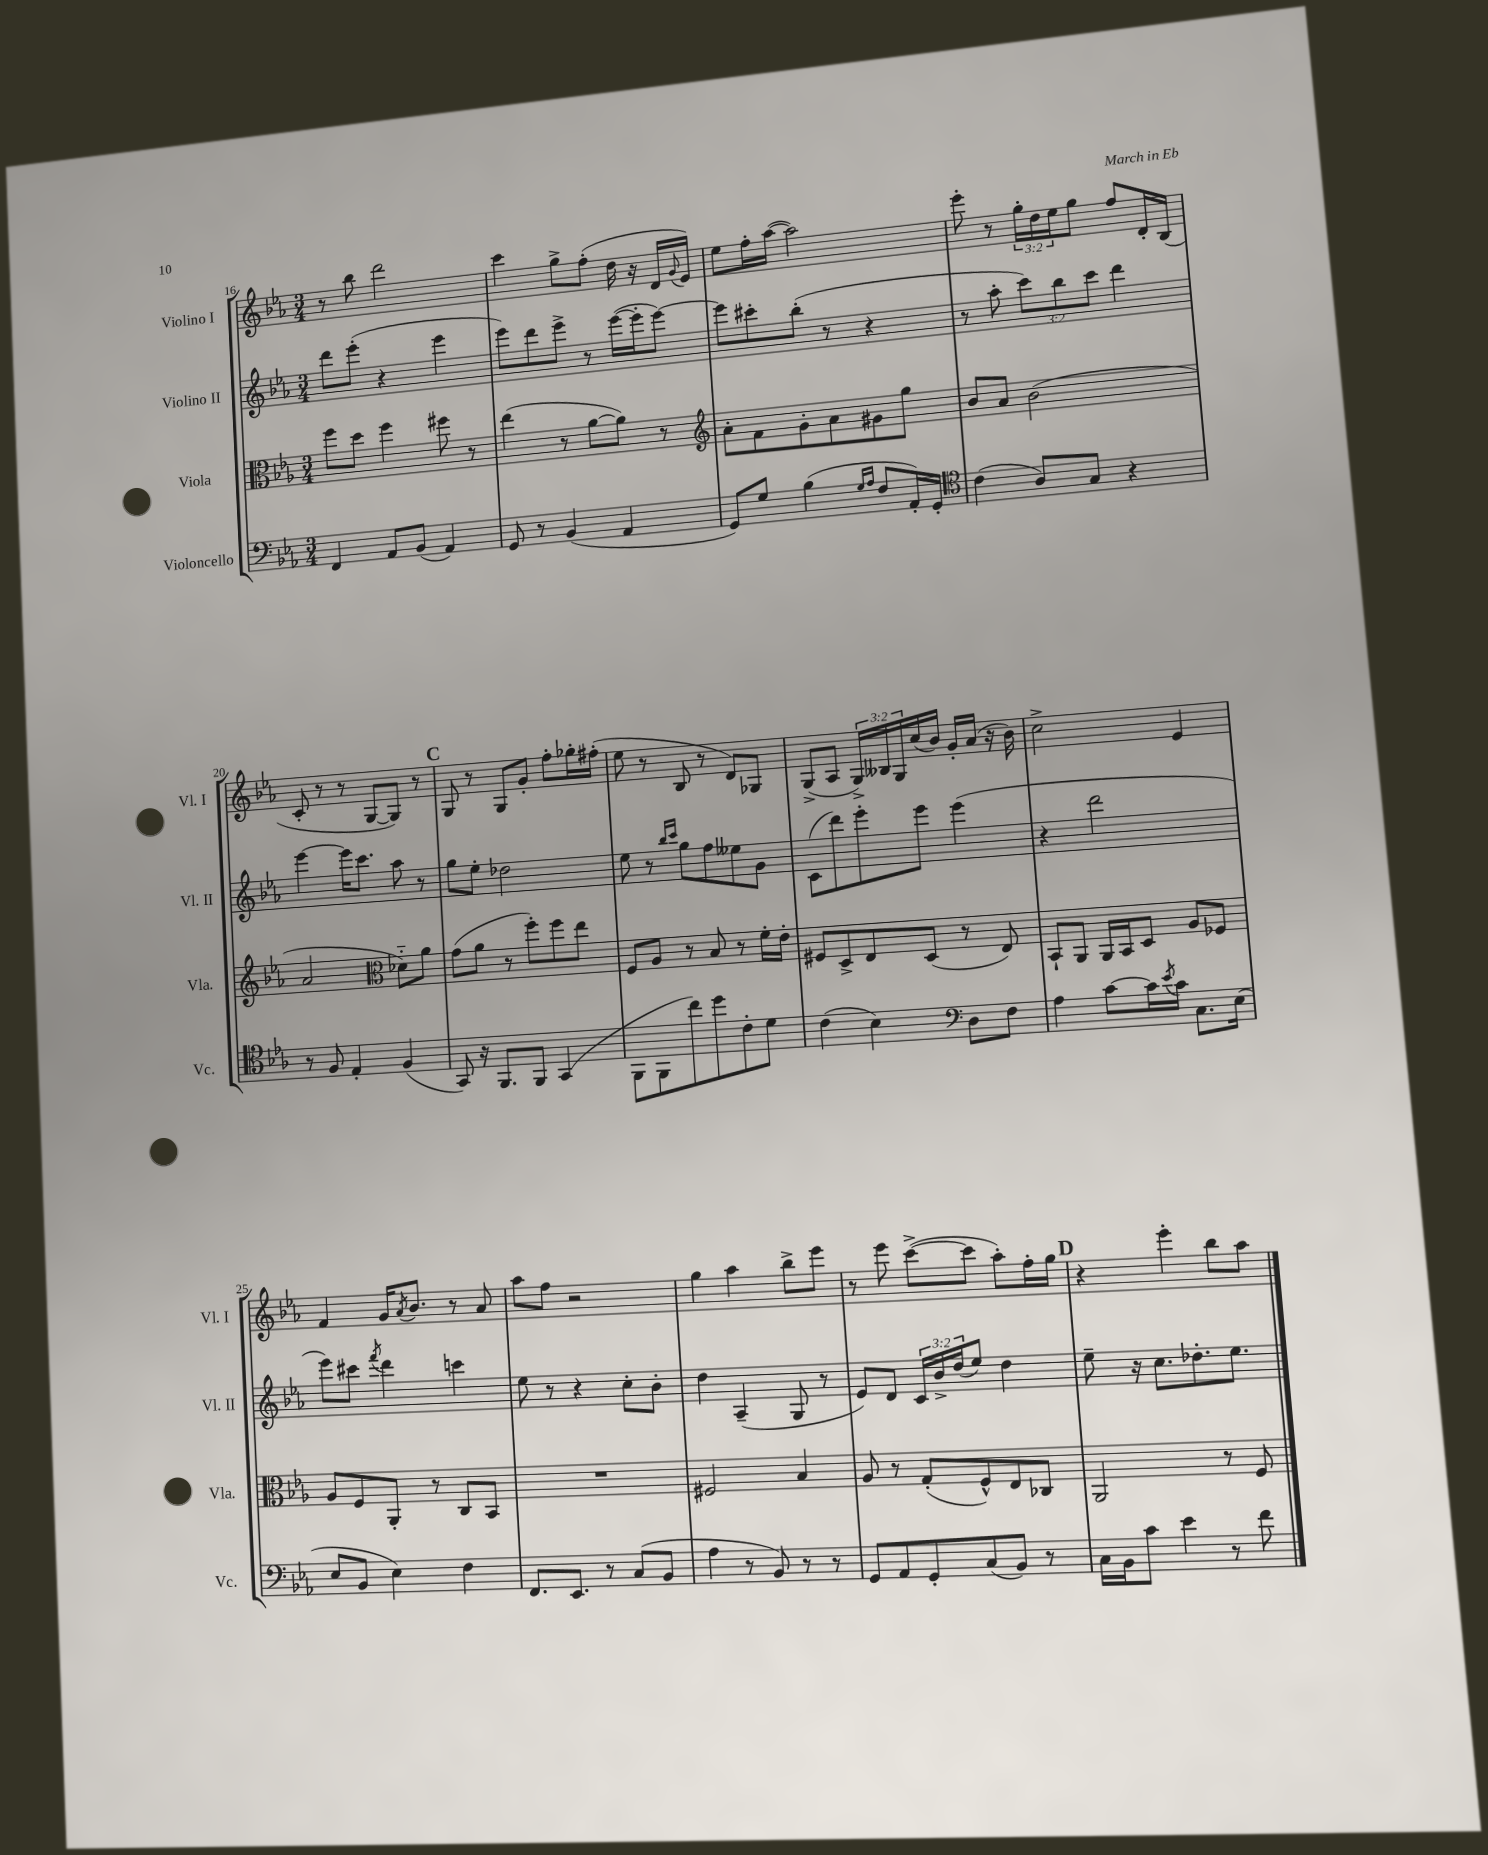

**kern	**kern	**kern	**kern
*part4	*part3	*part2	*part1
*staff4	*staff3	*staff2	*staff1
*I"Violoncello	*I"Viola	*I"Violino II	*I"Violino I
*I'Vc.	*I'Vla.	*I'Vl. II	*I'Vl. I
*clefF4	*clefC3	*clefG2	*clefG2
*k[b-e-a-]	*k[b-e-a-]	*k[b-e-a-]	*k[b-e-a-]
*M3/4	*M3/4	*M3/4	*M3/4
=16	=16	=16	=16
4FF/	8ff\L	8ddd\L	8r
.	8dd\J	(8eee-'\J	8bb-\
8AA-/L	4ff\	4r	2ddd\
(8BB-/J	.	.	.
4AA-/)	8ff#X\	4eee-\	.
.	8r	.	.
=17	=17	=17	=17
8GG/	(4ee-\	8eee-\L)	4ccc\
8r	.	8ddd\	.
(4BB-/	8r	8eee-^\J	8gg^\L
.	[8a-\L	8r	(8ff'\J
4AA-/	8a-\J])	([16eee-\LL	16dd\
.	.	16eee-'\J]	16r
.	8r	[8eee-\J)	16d/LL
.	.	.	8qqg/
.	.	.	16e-/JJ)
=18	=18	=18	=18
*	*clefG2	*	*
8GG/L)	8a-'\L	8eee-\L]	8ee-\L
8G/J	8f\	8ccc#X'\	16ff'\L
.	.	.	([16aa-\JJ
(4B-\	8g'\	(8bb-'\J	2aa-\])
.	8a-\	8r	.
16qqG/LL	.	.	.
16qqA-/JJ	.	.	.
8F/L	8g#X\	4r	.
16AA-'/L)	8gg\J	.	.
16GG'/JJ	.	.	.
=19	=19	=19	=19
*clefC4	*	*	*
(4c\	8b-/L	8r	8eee-'\
.	8a-/J	8aa-'\	8r
8A-/L)	(2b-\	12ccc\L)	24gg'\LL
.	.	.	24dd\
.	.	12bb-\	24ee-\J
8G/J	.	.	8gg\J
.	.	12ccc\J	.
4r	.	4ddd\	8ff/L
.	.	.	16d'/L
.	.	.	(16B-/JJ
!!LO:LB:g=z
=20	=20	=20	=20
8r	2a-/	[4eee-\	8c'/
8F/	.	.	8r
4E-'/	.	16eee-\KL]	8r
.	.	8.ccc\J	.
.	.	.	[8G/L
*	*clefC3	*	*
(4F/	8d-X\L)	8aa-\	8G/J])
.	8a-\J	8r	8r
!!LO:REH:place=s1:t=C
=21	=21	=21	=21
8GG/)	(8g\L	8gg\L	8G/
16r	8a-\J	8ee-'\J	8r
8.FF/L	.	.	.
.	8r	2dd-X\	8G/L
8FF/J	8ff'\L)	.	8g'/J
(4GG/	8ff\	.	8ff'\L
.	8ee-\J	.	16gg-X'\L
.	.	.	(16ff#X'\JJ
=22	=22	=22	=22
8FF\L	8F/L	8ee-\	8ee-\
8FF\	8A-/J	8r	8r
.	.	16qqbb-/LL	.
.	.	16qqccc/JJ	.
8cc\)	8r	8gg\L	8B-/
8dd\	8B-/	8ff\	8r
8c'\	8r	8ee--X\	8d/L)
8d\J	16f'\LL	8g\J	8G-X/J
.	16e-'\JJ	.	.
=23	=23	=23	=23
(4c\	8F#X/L	(8c\L	(8G^/L
.	8D^/	8ddd\)	8A-/J
4B-\)	8E-/	8eee-'\	24G^/LL)
.	.	.	24B--X/
.	.	.	24G/
.	(8D/J	8eee-\J	(16cc/
.	.	.	16b-/JJ)
*clefF4	*	*	*
8D\L	8r	(4eee-\	16g'/LL
.	.	.	(16a-/JJ
8F\J	8E-/)	.	16r
.	.	.	16b-\)
=24	=24	=24	=24
4A-\	8BB-`/L	4r	2cc^\
.	8AA-/J	.	.
[8c\L	16AA-/LL	2ddd\	.
.	16BB-/J	.	.
16c\L]	8D/J	.	.
8qe-/	.	.	.
16c\JJ	.	.	.
8.C\L	8A-/L	.	4e-/
.	8F-X/J	.	.
(16E-\Jk	.	.	.
!!LO:LB:g=z
=25	=25	=25	=25
8E-/L	8A-/L	8eee-\L)	4f/
8BB-/J	8F/	8ccc#X\J	.
.	.	8qfff/	.
4E-\)	8AA-'/J	4ddd\	16g/KL
.	.	.	8qa-/
.	.	.	8.b-/J
.	8r	.	.
4F\	8C/L	4cccn\	8r
.	8BB-/J	.	8a-/
=26	=26	=26	=26
8.FF/L	2.r	8ee-\	8aa-\L
.	.	8r	8ff\J
8.EE-/J	.	.	.
.	.	4r	2r
8r	.	.	.
(8C/L	.	8cc'\L	.
8BB-/J	.	8b-'\J	.
=27	=27	=27	=27
4A-\	2F#X/	4dd\	4gg\
8r	.	(4A-~/	4aa-\
8BB-/)	.	.	.
8r	4B-/	8G/	8bb-^\L
8r	.	8r	8eee-\J
=28	=28	=28	=28
8GG/L	8A-/	8e-/L)	8r
8AA-/	8r	8d/J	8eee-\
8GG'/	(8G'/L	24c/LL	([8ccc^\L
.	.	24b-^/	.
.	.	(24dd/J	.
(8C/	8F^^/)	8ee-/J)	8ccc\J]
8BB-/J)	8E-/	4dd\	8aa-'\L)
8r	8C-X/J	.	16ff'\L
.	.	.	16gg\JJ
!!LO:REH:place=s1:t=D
=29	=29	=29	=29
16C\LL	2AA-/	8ee-~\	4r
16BB-\J	.	.	.
8c\J	.	16r	.
.	.	8.cc\L	.
4e-\	.	.	4eee-'\
.	.	8.dd-X'\	.
8r	8r	.	8bb-\L
.	.	8.ee-\J	.
8f\	8F/	.	8aa-\J
==	==	==	==
*-	*-	*-	*-
